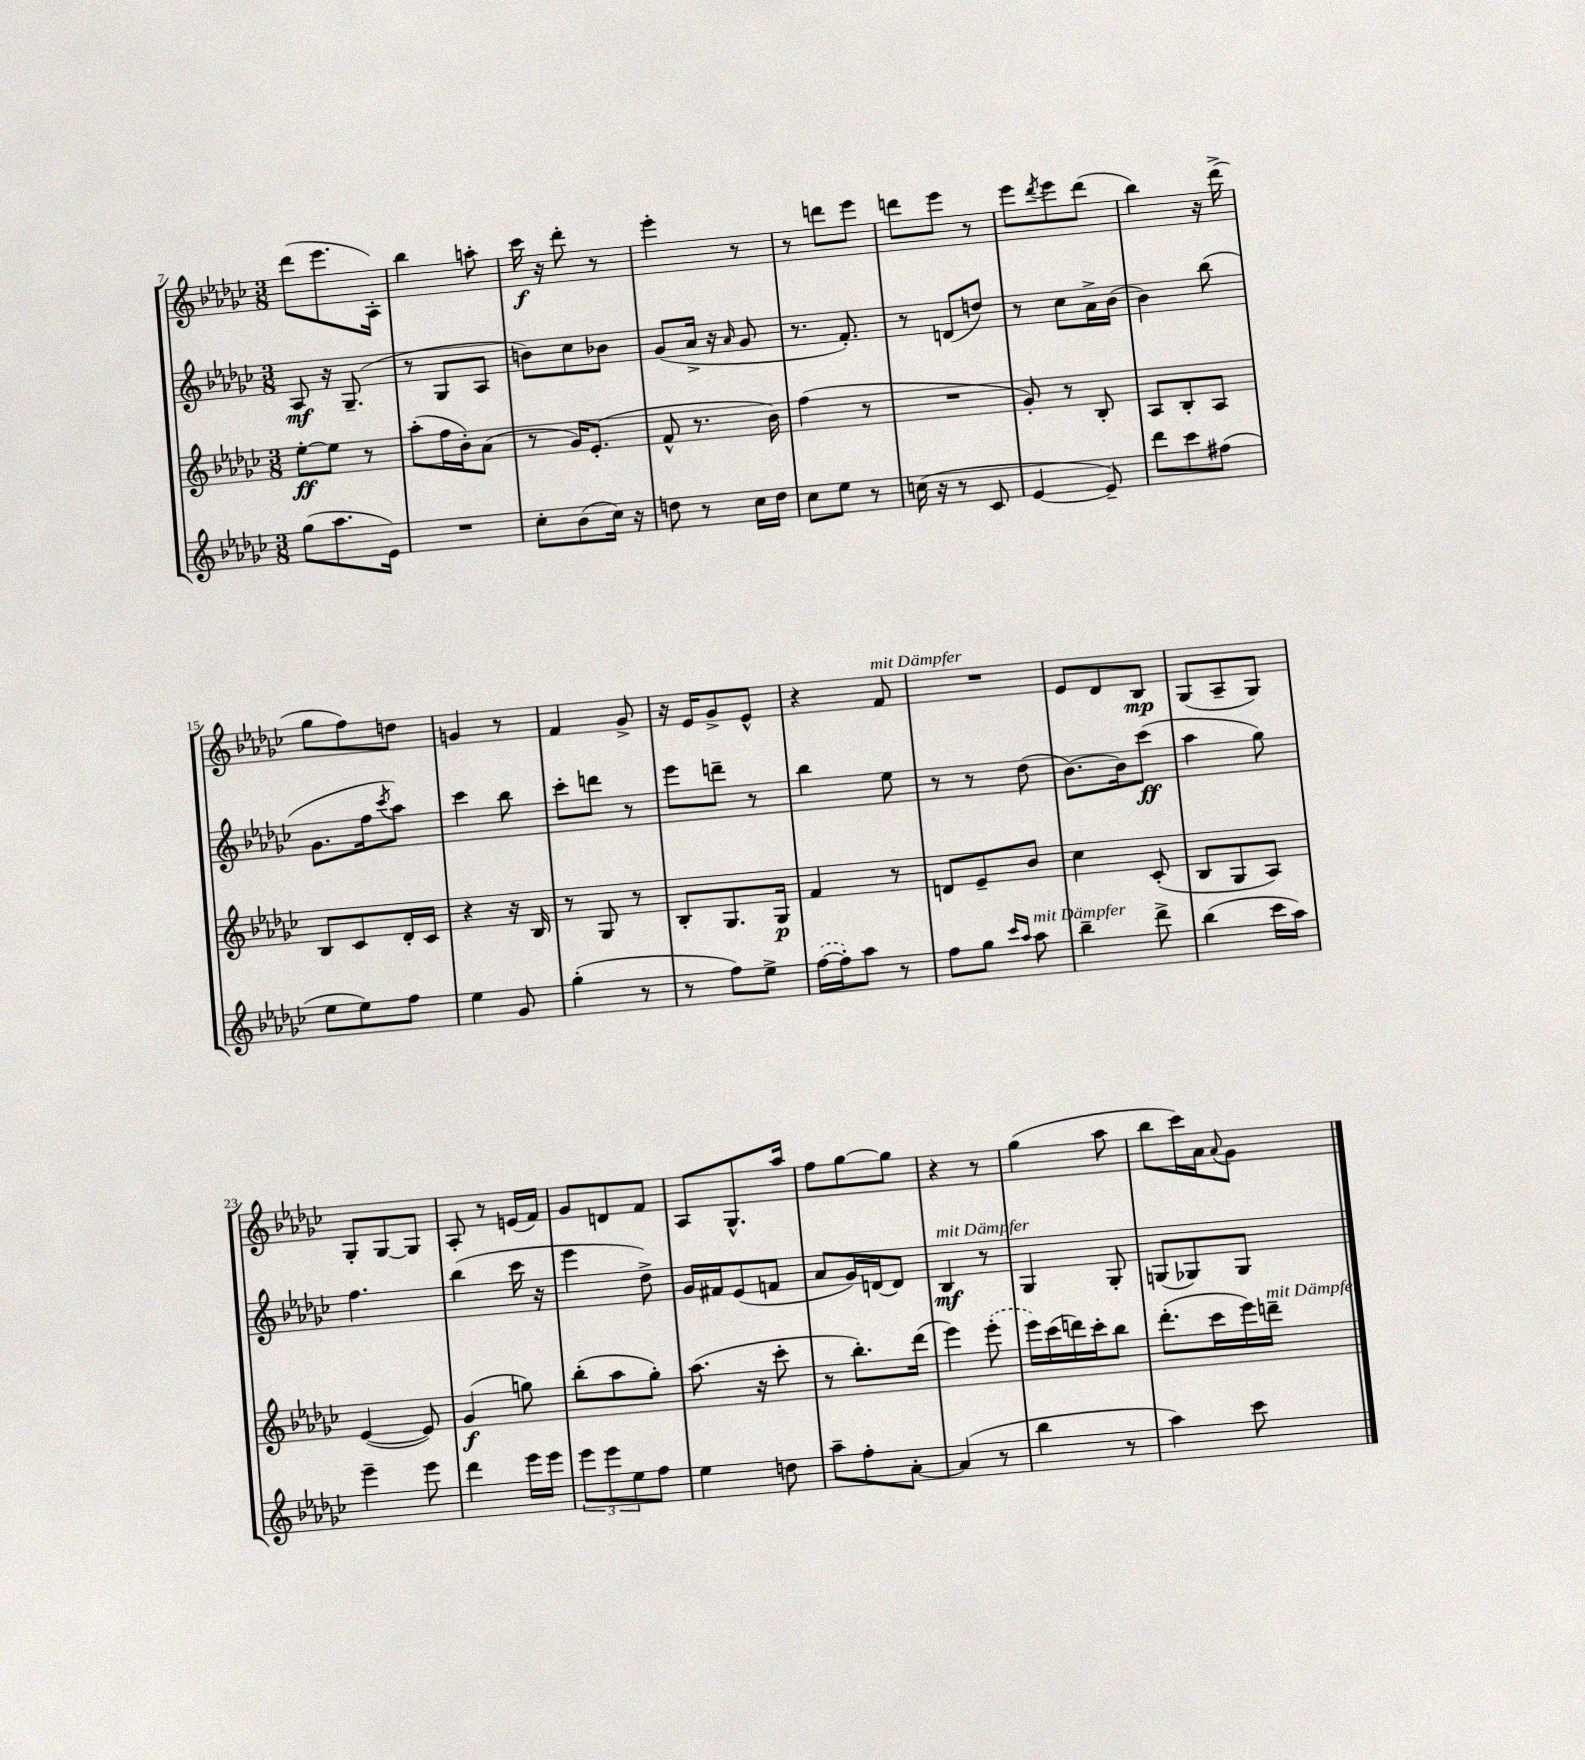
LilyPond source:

<<
\new StaffGroup <<
\new Staff = "s0" {
    \clef treble \key ges \major \numericTimeSignature \time 3/8
    des'''8( ees'''8. aes16-.) |
    bes''4 a''8-. |
    ces'''16\f r16 des'''8-. r8 |
    ees'''4-. r8 |
    r8 d'''8 ees'''8 |
    d'''8 ees'''8 r8 |
    ees'''8 \acciaccatura { des'''8 } ees'''8 des'''8( |
    bes''4) r16 des'''16->( |
    ges''8 f''8) d''8 |
    g'4 r8 |
    f'4 ges'8-> |
    r16 ees'16 ges'8-> ees'8-^ |
    r4 f'8^\markup { \italic "mit Dämpfer" } |
    R4. |
    ees'8 des'8 bes8\mp |
    ges8( aes8-- ges8) |
    ges8-. ges8~ ges8 |
    aes8-. r8 e'16( f'16) |
    ges'8 d'8 f'8 |
    aes8 ges8.-^ aes''16 |
    f''8 ges''8~ ges''8 |
    r4 r8 |
    ges''4( aes''8 |
    bes''8 ces'''16) aes'16 \appoggiatura { aes'8 } ges'8 \bar "|." |
}
\new Staff = "s1" {
    \clef treble \key ges \major \numericTimeSignature \time 3/8
    aes8\mf r16 ges8.--( |
    r8 ges8 aes8 |
    b'8) ces''8 bes'8 |
    ges'8( aes'16-> r16 \grace { aes'16 } ges'8 |
    r8. f'8.-.) |
    r8 d'8( d''8) |
    r8 ces''8 aes'16-> bes'16( |
    bes'4) bes''8( |
    ges'8. f''16 \acciaccatura { ces'''8 } aes''8) |
    ces'''4 bes''8 |
    ces'''8-. d'''8 r8 |
    ees'''8 d'''8-- r8 |
    bes''4 ees''8 |
    r8 r8 des''8( |
    bes'8.~) bes'16 ces'''8\ff( |
    aes''4 ges''8) |
    f''4. |
    bes''4( ces'''16 r16 |
    ees'''4 des''8->) |
    ges'16 fis'16 ees'8( f'8 |
    aes'8 ges'16) d'16~ d'8 |
    bes4\mf^\markup { \italic "mit Dämpfer" } r8 |
    ges4 ges8-. |
    g8( ges8) ges8 \bar "|." |
}
\new Staff = "s2" {
    \clef treble \key ges \major \numericTimeSignature \time 3/8
    ees''8~-.\ff ees''8 r8 |
    aes''8-.( f''16 bes'16-.) aes'8( |
    r8 ges'16) ees'8.-.( |
    f'8-^ r8. bes'16) |
    f''4( r8 |
    R4. |
    ges'8-.) r8 bes8-. |
    aes8 bes8-. aes8 |
    bes8 ces'8 des'16-. ces'16 |
    r4 r16 bes16 |
    r8 ges8 r8 |
    bes8-. ges8. ges16\p |
    f'4 r8 |
    d'8 ees'8-- bes'8 |
    ces''4 ces'8-.( |
    bes8 ges8 aes8) |
    ees'4~( ees'8) |
    ges'4\f( g''8) |
    bes''8-.( aes''8 ges''8-.) |
    aes''8.( r16 ces'''8-. |
    r8 bes''8.-.) des'''16( |
    ees'''4) \once \slurDashed ees'''8-.( |
    ees'''16) ces'''16( d'''16) ces'''16-. bes''8 |
    des'''8.-.( ces'''16 ees'''16) d'''16--^\markup { \italic "mit Dämpfer" } \bar "|." |
}
\new Staff = "s3" {
    \clef treble \key ges \major \numericTimeSignature \time 3/8
    ges''8( aes''8. ees'16) |
    R4. |
    ces''8-. bes'8( ces''16) r16 |
    d''8 r8 ces''16 d''16 |
    ces''8 ees''8 r8 |
    c''16( r16 r8 ces'8 |
    ees'4~ ees'8--) |
    des'''8 ces'''8 fis''8( |
    ees''8 ees''8) f''8 |
    ees''4 ges'8 |
    ges''4-.( r8 |
    r8 f''8) ees''8-> |
    \once \slurDashed f''16~( f''16-.) aes''8 r8 |
    f''8 ges''8 \grace { ces'''16 aes''16 } aes''8^\markup { \italic "mit Dämpfer" } |
    bes''4-- des'''8-> |
    bes''4( ces'''16 aes''16) |
    ees'''4-- ees'''8 |
    des'''4 ees'''16 ees'''16 |
    \tuplet 3/2 { ees'''8 ees'''8 ees''8 } f''8 |
    ees''4 d''8 |
    aes''8-- f''8-. aes'8~-. |
    aes'4( r8 |
    bes''4 r8 |
    aes''4) ces'''8 \bar "|." |
}
>>
>>
\layout { \context { \Score currentBarNumber = #7 } }
